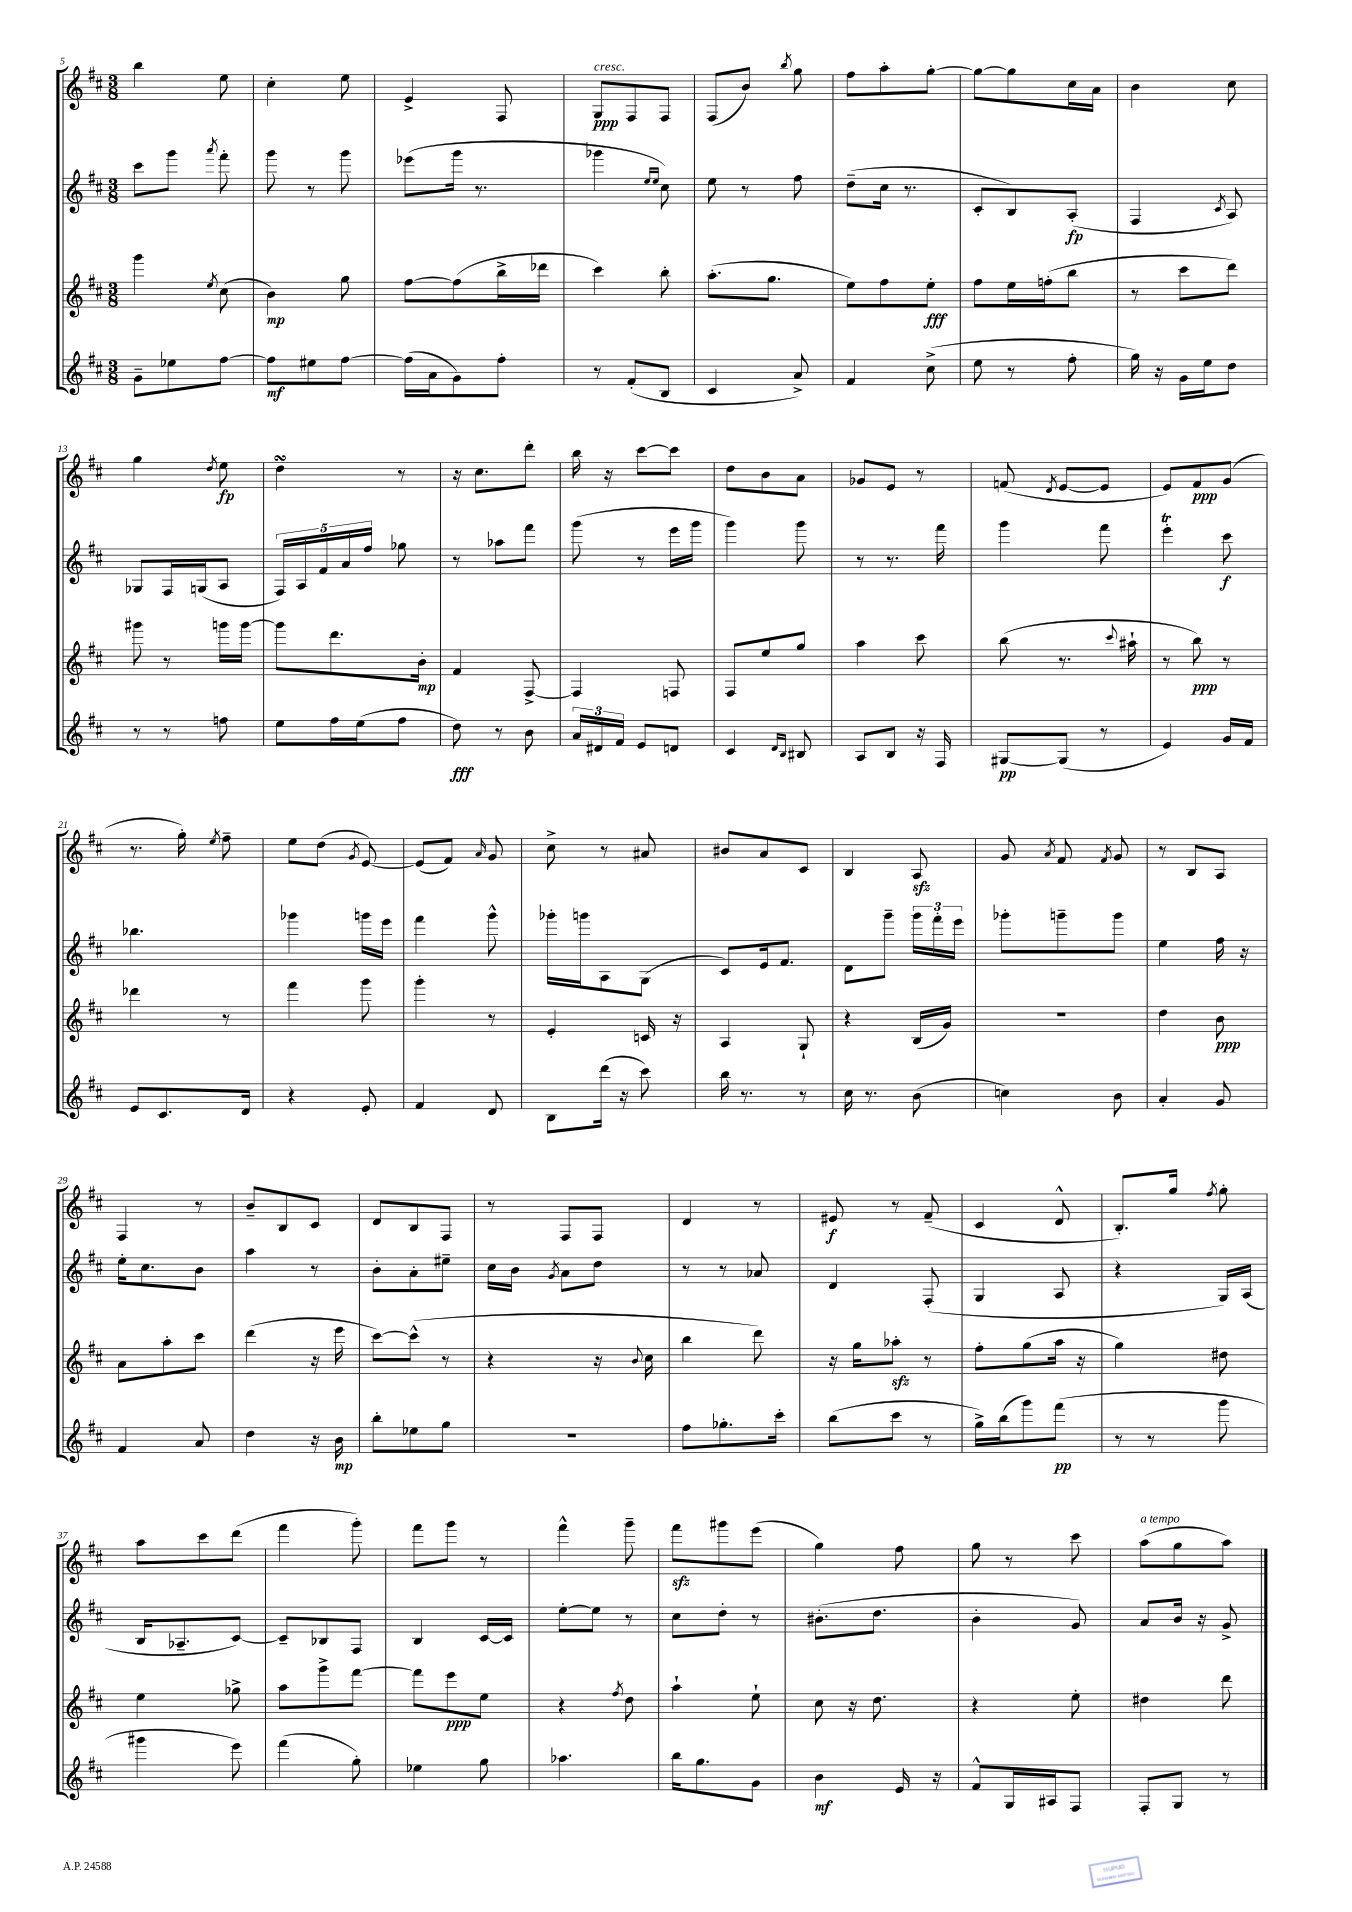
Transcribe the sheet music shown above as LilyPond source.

<<
\new StaffGroup <<
\new Staff = "s0" {
    \clef treble \key d \major \numericTimeSignature \time 3/8
    \autoBeamOff b''4 e''8 |
    cis''4-. e''8 |
    e'4-> fis8 |
    g8[\ppp^\markup { \italic "cresc." } fis8 fis8] |
    fis8[( b'8]) \acciaccatura { b''8 } g''8 |
    fis''8[ a''8-. g''8]~-. |
    g''8[~ g''8 cis''16 a'16] |
    b'4 cis''8 |
    g''4 \acciaccatura { d''8 } e''8\fp |
    d''4\turn r8 |
    r16 cis''8.[ d'''8]-. |
    b''16 r16 cis'''8[~ cis'''8] |
    d''8[ b'8 a'8] |
    ges'8[ e'8] r8 |
    f'8( \acciaccatura { d'8 } e'8[~ e'8] |
    e'8[) fis'8\ppp g'8]( |
    r8. g''16-.) \acciaccatura { e''8 } fis''8-- |
    e''8[ d''8]( \acciaccatura { g'8 } e'8~) |
    e'8[( fis'8]) \grace { a'16 } g'8 |
    cis''8-> r8 ais'8 |
    bis'8[ a'8 cis'8] |
    b4 a8\sfz |
    g'8 \acciaccatura { a'8 } fis'8 \acciaccatura { fis'8 } g'8 |
    r8 b8[ a8] |
    fis4 r8 |
    b'8[-- b8 cis'8] |
    d'8[ b8 fis8] |
    r8 fis8[ fis8] |
    d'4 r8 |
    eis'8\f r8 fis'8--( |
    cis'4 d'8-^ |
    b8.[-.) g''16] \acciaccatura { fis''8 } g''8-. |
    a''8[ cis'''8 d'''8]( |
    fis'''4 g'''8-.) |
    fis'''8[ g'''8] r8 |
    fis'''4-^ g'''8-- |
    fis'''8[\sfz gis'''8 e'''8]( |
    g''4) fis''8 |
    g''8 r8 cis'''8 |
    a''8[^\markup { \italic "a tempo" }( g''8 a''8]) \bar "|." |
}
\new Staff = "s1" {
    \clef treble \key d \major \numericTimeSignature \time 3/8
    \autoBeamOff cis'''8[ g'''8] \acciaccatura { a'''8 } fis'''8-. |
    g'''8 r8 g'''8 |
    ees'''8[( g'''16] r8. |
    ges'''4 \grace { e''16[ e''16] } cis''8) |
    e''8 r8 fis''8 |
    d''8[--( cis''16] r8. |
    cis'8[-. b8) a8]-.\fp( |
    fis4 \acciaccatura { cis'8 } a8) |
    ges8[ fis16 g16( a8] |
    \tuplet 5/4 { fis16[) a16 fis'16 a'16 fis''16] } ges''8 |
    r8 aes''8[ fis'''8] |
    g'''8( r8 e'''16[ g'''16] |
    g'''4) g'''8 |
    r8 r8. fis'''16 |
    g'''4 fis'''8 |
    e'''4-.\trill cis'''8\f |
    bes''4. |
    ges'''4 g'''16[ e'''16] |
    fis'''4 g'''8-^ |
    ges'''16[-. g'''16 a8 g8]( |
    cis'8[) e'16 fis'8.] |
    d'8[ g'''8]-- \tuplet 3/2 { g'''16[ fis'''16-. e'''16] } |
    ges'''8[-. g'''8-- g'''8] |
    e''4 fis''16 r16 |
    e''16[-. cis''8. b'8] |
    a''4 r8 |
    b'8[-. a'8-. eis''8]-- |
    cis''16[ b'16] \acciaccatura { g'8 } a'8[ d''8] |
    r8 r8 aes'8 |
    d'4 fis8-.( |
    g4 a8 |
    r4 g16[) a16]( |
    b16[ aes8.-- cis'8]~) |
    cis'8[-- bes8 fis8] |
    b4 cis'16[~ cis'16] |
    e''8[~-. e''8] r8 |
    cis''8[ d''8]-. r8 |
    bis'8.[-.( d''8.] |
    b'4-. g'8) |
    a'8[ b'16] r16 g'8-> \bar "|." |
}
\new Staff = "s2" {
    \clef treble \key d \major \numericTimeSignature \time 3/8
    \autoBeamOff g'''4 \acciaccatura { e''8 } cis''8( |
    b'4\mp) g''8 |
    fis''8[~ fis''8( b''16-> des'''16] |
    cis'''4) b''8-. |
    a''8.[-.( g''8.] |
    e''8[) fis''8 e''8]-.\fff |
    fis''8[ e''16 f''16-.( b''8] |
    r8 cis'''8[ d'''8]) |
    gis'''8 r8 g'''16[ g'''16]~ |
    g'''8[ d'''8. b'16]-.\mp |
    fis'4 fis8~-> |
    fis4 f8 |
    fis8[ e''8 g''8] |
    a''4 cis'''8 |
    b''8( r8. \appoggiatura { cis'''8 } ais''16-! |
    r8 b''8\ppp) r8 |
    des'''4 r8 |
    fis'''4 g'''8 |
    g'''4-. r8 |
    e'4-. c'16 r16 |
    a4 g8-! |
    r4 b16[( g'16]) |
    R4. |
    d''4 b'8\ppp |
    a'8[ a''8-. cis'''8] |
    d'''4( r16 e'''16 |
    cis'''8[~) cis'''8]-^( r8 |
    r4 r16 \appoggiatura { b'8 } cis''16 |
    b''4 d'''8) |
    r16 g''16[ aes''8]-.\sfz r8 |
    fis''8[-. g''8( a''16] r16 |
    g''4) dis''8 |
    e''4 ges''8-> |
    a''8[ g'''8-> fis'''8]~ |
    fis'''8[ e'''8\ppp e''8] |
    r4 \acciaccatura { fis''8 } d''8 |
    a''4-! e''8-! |
    cis''8 r16 d''8. |
    r4 e''8-. |
    dis''4 d'''8 \bar "|." |
}
\new Staff = "s3" {
    \clef treble \key d \major \numericTimeSignature \time 3/8
    \autoBeamOff g'8[-- ees''8 fis''8]~ |
    fis''8[\mf eis''8 fis''8]~ |
    fis''16[( a'16 g'8) fis''8]-. |
    r8 fis'8[-.( b8] |
    cis'4 a'8->) |
    fis'4 cis''8->( |
    e''8 r8 fis''8-. |
    g''16) r16 g'16[ e''16 d''8] |
    r8 r8 f''8 |
    e''8[ fis''16 e''16( fis''8] |
    d''8\fff) r8 b'8 |
    \tuplet 3/2 { a'16[ dis'16 fis'16] } e'8[ d'8] |
    cis'4 \grace { d'16[ b16] } bis8 |
    a8[ b8] r16 fis16 |
    gis8[~\pp gis8]( r8 |
    e'4) g'16[ fis'16] |
    e'8[ cis'8. d'16] |
    r4 e'8-. |
    fis'4 d'8 |
    b8[ d'''16]( r16 cis'''8) |
    b''16 r8. r8 |
    cis''16 r8. b'8( |
    c''4) b'8 |
    a'4-. g'8 |
    fis'4 a'8 |
    d''4 r16 b'16\mp |
    b''8[-. ees''8 g''8] |
    R4. |
    fis''8[ ges''8.-. cis'''16]-. |
    b''8[( cis'''8] r8 |
    g''16[->) b''16( g'''8) fis'''8]\pp( |
    r8 r8 g'''8 |
    gis'''4 e'''8) |
    fis'''4( g''8-.) |
    ees''4 g''8 |
    aes''4. |
    b''16[ g''8. g'8] |
    b'4\mf e'16 r16 |
    fis'8[-^ g16 ais16 fis8] |
    fis8[-. g8] r8 \bar "|." |
}
>>
>>
\layout { \context { \Score currentBarNumber = #5 } }
